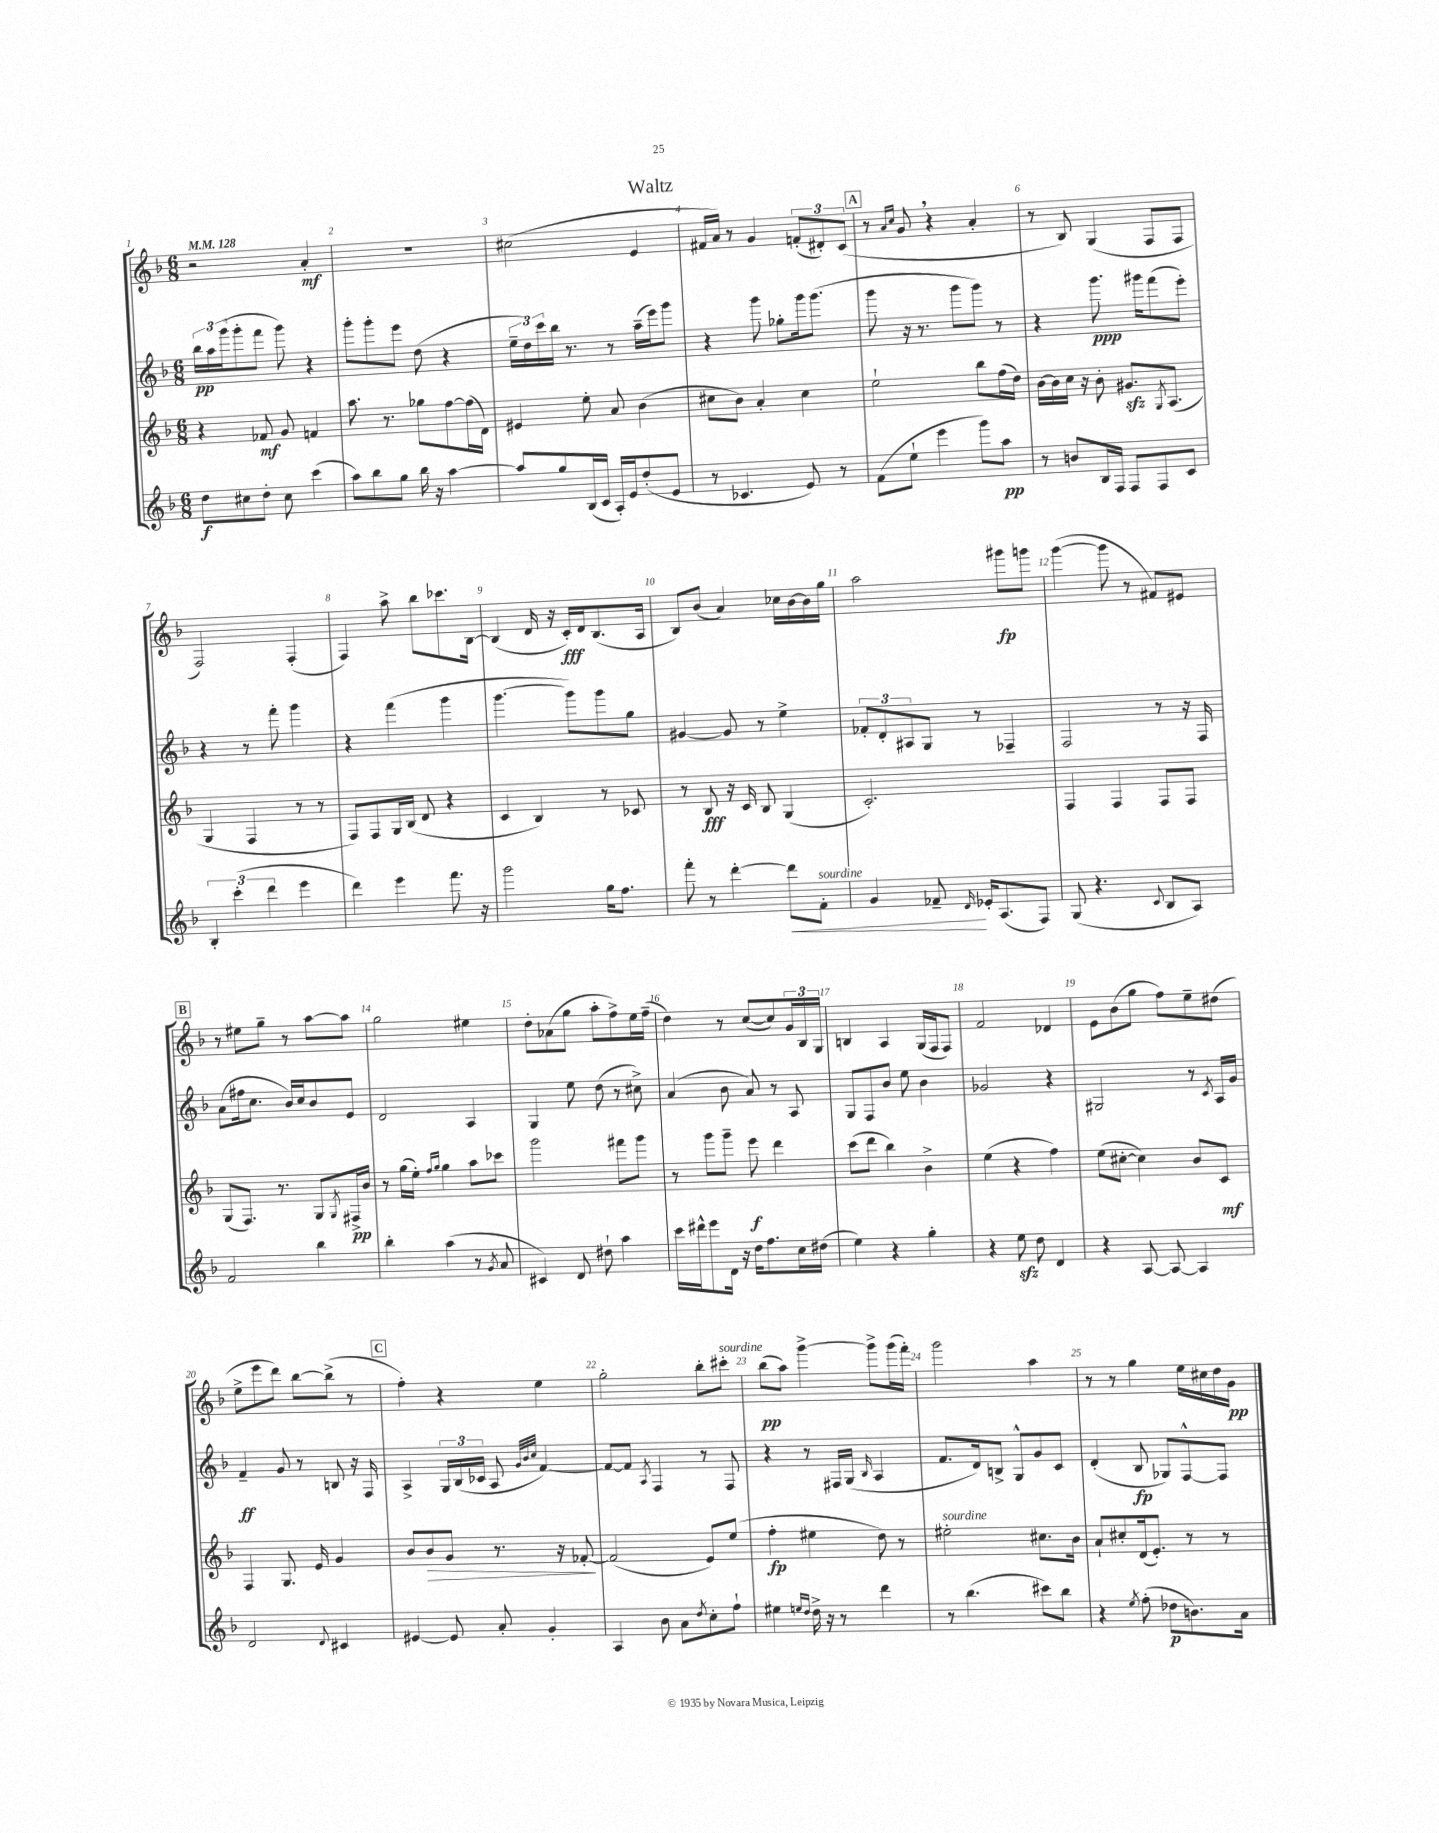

**kern	**dynam	**kern	**dynam	**kern	**dynam	**kern	**dynam
*part4	*part4	*part3	*part3	*part2	*part2	*part1	*part1
*staff4	*staff4	*staff3	*staff3	*staff2	*staff2	*staff1	*staff1
*clefG2	*	*clefG2	*	*clefG2	*	*clefG2	*
*k[b-]	*	*k[b-]	*	*k[b-]	*	*k[b-]	*
*M6/8	*	*M6/8	*	*M6/8	*	*M6/8	*
*MM128	*	*MM128	*	*MM128	*	*MM128	*
=1	=1	=1	=1	=1	=1	=1	=1
8dd\L	f	4r	.	24bb-\LL	pp	2r	.
.	.	.	.	24aa\	.	.	.
.	.	.	.	(24ggg\J	.	.	.
8cc#X\	.	.	.	8ggg'\	.	.	.
8dd'\J	.	8f-X/	mf	8fff\J	.	.	.
8cc#\	.	8g/	.	8ggg\)	.	.	.
(4ccc\	.	4fn/	.	4r	.	4a'/	mf
=2	=2	=2	=2	=2	=2	=2	=2
8aa\L)	.	8.aa\	.	8ggg'\L	.	2.r	.
8bb-\	.	.	.	8ggg'\	.	.	.
.	.	8.r	.	.	.	.	.
8gg\J	.	.	.	8eee\J	.	.	.
16bb-\	.	8gg-X\L	.	(8dd\	.	.	.
16r	.	.	.	.	.	.	.
[4aa\	.	[8ff\	.	4r	.	.	.
.	.	(16ff\L]	.	.	.	.	.
.	.	16d\JJ)	.	.	.	.	.
=3	=3	=3	=3	=3	=3	=3	=3
8aa/L]	.	4e#X/	.	24ee~\LL	.	(2cc#X\	.
.	.	.	.	24dd\)	.	.	.
.	.	.	.	24ccc\	.	.	.
8gg/	.	.	.	16bb-\JJ	.	.	.
.	.	.	.	8.r	.	.	.
(16B-/L	.	8ee'\	.	.	.	.	.
16c/JJ	.	.	.	.	.	.	.
16A'/LL)	.	8a/	.	8r	.	.	.
16e/J	.	.	.	.	.	.	.
(8dd'/	.	(4b-\	.	(16aa~\LL	.	4e/	.
.	.	.	.	16eee\J)	.	.	.
8e/J	.	.	.	8ggg\J	.	.	.
=4	=4	=4	=4	=4	=4	=4	=4
8r	.	8cc#X\L	.	4r	.	16f#X/LL	.
.	.	.	.	.	.	16a/JJ)	.
4.c-X/	.	8b-\J)	.	.	.	8r	.
.	.	4a'/	.	8ggg\	.	4g/	.
.	.	.	.	8gg-X'\L	.	.	.
8e/)	.	4cc#\	.	16ggg\k	.	(12fn'/L	.
.	.	.	.	(8.ggg\J	.	.	.
.	.	.	.	.	.	12d#X'/)	.
8r	.	.	.	.	.	.	.
.	.	.	.	.	.	(12c/J	.
!!LO:REH:place=s1:t=A
=5	=5	=5	=5	=5	=5	=5	=5
(8f\L	.	2ee`\	.	8ggg\	.	8r	.
.	.	.	.	.	.	16qqa/LL	.
.	.	.	.	.	.	16qqcc/JJ	.
8ee`\J	.	.	.	16r	.	8g,/	.
.	.	.	.	8.r	.	.	.
4eee\	.	.	.	.	.	4r	.
.	.	.	.	8ggg\L	.	.	.
8ggg\L)	.	8bb-\L	.	8ggg\J)	.	4a'/	.
8aa\J	pp	(16ff\L	.	8r	.	.	.
.	.	16dd\JJ)	.	.	.	.	.
=6	=6	=6	=6	=6	=6	=6	=6
8r	.	[16b-\LL	.	4r	.	8r	.
.	.	16b-\]	.	.	.	.	.
8bn/L	.	16cc\JJ	.	.	.	8B-/)	.
.	.	16r	.	.	.	.	.
16B-/L	.	8b-'\	.	8.ggg\	ppp	(4G/	.
16F/JJ	.	.	.	.	.	.	.
8F/L	.	8.g#Xzz/L	.	.	.	.	.
.	.	.	.	16ggg#X\KL	.	.	.
8F/	.	.	.	(8fff\	.	8F/L	.
.	.	8qG/	.	.	.	.	.
.	.	(8.A/J	.	.	.	.	.
8c/J	.	.	.	8eee'\J)	.	8F/J	.
!!LO:LB:g=z
=7	=7	=7	=7	=7	=7	=7	=7
6B-'/	.	4G/	.	4r	.	2F/)	.
(6ccc'\	.	.	.	.	.	.	.
.	.	4F/	.	8r	.	.	.
6ddd\	.	.	.	.	.	.	.
.	.	.	.	8fff'\	.	.	.
4eee\	.	8r	.	4ggg\	.	(4F'/	.
.	.	8r	.	.	.	.	.
=8	=8	=8	=8	=8	=8	=8	=8
4ddd\)	.	8F/L)	.	4r	.	4F/)	.
.	.	8F/	.	.	.	.	.
4eee\	.	16G/L	.	(4fff\	.	8aa^\	.
.	.	(16B-/JJ	.	.	.	.	.
.	.	8d/	.	.	.	8bb-\L	.
8.fff\	.	4r	.	4ggg\	.	8.ccc-X\	.
16r	.	.	.	.	.	[16B-\Jk	.
=9	=9	=9	=9	=9	=9	=9	=9
2ggg\	.	4c/	.	[4.ggg\	.	(4B-/]	.
.	.	4B-/)	.	.	.	16d/	.
.	.	.	.	.	.	16r	.
.	.	.	.	8ggg\L])	.	16c'/LL)	fff
.	.	.	.	.	.	16d/J	.
16gg\KL	.	8r	.	8ggg\	.	(8.B-/	.
8.ff\J	.	.	.	.	.	.	.
.	.	8c-X/	.	8gg\J	.	.	.
.	.	.	.	.	.	16A/Jk	.
=10	=10	=10	=10	=10	=10	=10	=10
8fff'\	.	8r	.	[4g#X/	.	8B-/L)	.
8r	.	8B-/	fff	.	.	(8b-/J	.
[4ddd'\	.	16r	.	8g#/]	.	4a/)	.
.	.	16c/	.	.	.	.	.
.	.	8B-/	.	8r	.	.	.
!	!LO:HP:b	!	!	!	!	!	!
8ddd\L]	<	(4G/	.	4ee^\	.	16cc-X\LL	.
.	.	.	.	.	.	[16b-\	.
!LO:TX:a:i:t=sourdine	!	!	!	!	!	!	!
8f'\J	.	.	.	.	.	16b-\]	.
.	.	.	.	.	.	16gg\JJ	.
=11	=11	=11	=11	=11	=11	=11	=11
4g/	.	2.c'/)	.	12f-X'/L	.	2aa\	.
.	.	.	.	12d'/	.	.	.
.	.	.	.	12A#X/	.	.	.
8f-X~/	.	.	.	8G/J	.	.	.
16qqd/	.	.	.	.	.	.	.
16e-X'/KL	[	.	.	8r	.	.	.
(8.A/	.	.	.	.	.	.	.
.	.	.	.	4F-X~/	.	8ggg#X\L	fp
8F/J)	.	.	.	.	.	8gggn\J	.
=12	=12	=12	=12	=12	=12	=12	=12
(8G/	.	4F/	.	2F/	.	([4ggg\	.
4.r	.	.	.	.	.	.	.
.	.	4F/	.	.	.	8ggg\]	.
.	.	.	.	.	.	8r	.
8qqc/	.	.	.	.	.	.	.
8B-/L	.	8F/L	.	8r	.	8f#X/L)	.
8A/J)	.	8F/J	.	16r	.	8e#X/J	.
.	.	.	.	16F/	.	.	.
!!LO:LB:g=z
!!LO:REH:place=s1:t=B
=13	=13	=13	=13	=13	=13	=13	=13
2f/	.	(8G/L	.	(8a\L	.	8r	.
.	.	8.F/J)	.	16ff#X\k	.	8ee#X\L	.
.	.	.	.	8.cc\J	.	.	.
.	.	.	.	.	.	8gg~\J	.
.	.	8.r	.	.	.	.	.
.	.	.	.	16b-/LL)	.	8r	.
.	.	.	.	16cc/J	.	.	.
4bb-\	.	8G/L	.	8b-/	.	[8aa\L	.
.	.	8qG/	.	.	.	.	.
.	.	16F#X^/L	pp	8e/J	.	8aa\J]	.
.	.	16b-/JJ	.	.	.	.	.
=14	=14	=14	=14	=14	=14	=14	=14
4bb-'\	.	8r	.	2d/	.	2gg\	.
.	.	(16gg\LL	.	.	.	.	.
.	.	16ee'\JJ)	.	.	.	.	.
.	.	16qqff/LL	.	.	.	.	.
.	.	16qqgg/JJ	.	.	.	.	.
(4aa\	.	4gg\	.	.	.	.	.
8r	.	8aa\L	.	4A/	.	4ee#X\	.
8qg/	.	.	.	.	.	.	.
8a/	.	8ccc-X\J	.	.	.	.	.
=15	=15	=15	=15	=15	=15	=15	=15
4c#X/)	.	2ggg\	.	4G/	.	8dd'\L	.
.	.	.	.	.	.	(8a-X\	.
8d/	.	.	.	8ee\	.	8gg\J	.
8dd#X`\	.	.	.	(8dd\	.	8aa'\L	.
4aa\	.	8fff#X\L	.	8r	.	8ff^\)	.
.	.	8ggg\J	.	8cc#X^\)	.	16ee\L	.
.	.	.	.	.	.	(16ff~\JJ	.
=16	=16	=16	=16	=16	=16	=16	=16
16ccc\LL	.	8r	.	(4a/	.	4dd\)	.
16ddd#X^^\J	.	.	.	.	.	.	.
8eee\	.	8ggg\L	.	.	.	.	.
16d\Jk	.	8ggg~\J	.	8b-\	.	8r	.
16r	.	.	.	.	.	.	.
16dd\KL	.	8eee\	f	8a/)	.	([8cc/L	.
8.ff\	.	.	.	.	.	.	.
.	.	4ddd\	.	8r	.	8cc/])	.
16cc\L	.	.	.	8A/	.	24g/L	.
.	.	.	.	.	.	24B-/	.
(16dd#X\JJ	.	.	.	.	.	.	.
.	.	.	.	.	.	24G/JJ	.
=17	=17	=17	=17	=17	=17	=17	=17
4ee\)	.	(8ccc\L	.	8G/L	.	4Bn/	.
.	.	8ddd\J	.	8F/	.	.	.
4r	.	4bb-\)	.	8b-/J	.	4A/	.
.	.	.	.	8ee\	.	.	.
4gg'\	.	4b-^\	.	4b-\	.	(16G/LL	.
.	.	.	.	.	.	16F/J	.
.	.	.	.	.	.	8F/J)	.
=18	=18	=18	=18	=18	=18	=18	=18
4r	.	(4ee\	.	2g-X/	.	2f/	.
8eezz\	.	4r	.	.	.	.	.
8dd\	.	.	.	.	.	.	.
4d/	.	4ff\)	.	4r	.	4d-X/	.
=19	=19	=19	=19	=19	=19	=19	=19
4r	.	(8ee\L	.	2G#X/	.	8e\L	.
.	.	[8cc#X'\J	.	.	.	(8b-\	.
[8A/	.	4cc#\])	.	.	.	8gg\J	.
8A/_	.	.	.	.	.	8ff\L)	.
4A/]	.	8b-/L	.	8r	.	8ee~\	.
.	.	.	.	8qc/	.	.	.
.	.	8c/J	mf	16A/LL	.	(8dd#X\J	.
.	.	.	.	16g/JJ	.	.	.
!!LO:LB:g=z
=20	=20	=20	=20	=20	=20	=20	=20
2d/	.	4F/	.	4f~/	ff	8ee^\L	.
.	.	.	.	.	.	8eee\	.
.	.	8.G/	.	8g/	.	8ddd\J)	.
.	.	.	.	8r	.	[8bb-\L	.
.	.	16e/	.	.	.	.	.
8qqd/	.	.	.	.	.	.	.
4c#X/	.	4g/	.	8Bn/	.	(8bb-^\J]	.
.	.	.	.	16r	.	8r	.
.	.	.	.	16F/	.	.	.
!!LO:REH:place=s1:t=C
=21	=21	=21	=21	=21	=21	=21	=21
[4e#X/	.	8b-/L	.	4A^/	.	4ff'\)	.
!	!	!	!LO:HP:b	!	!	!	!
.	.	8b-/	>	.	.	.	.
8e#/]	.	8g/J	.	24G/LL	.	4r	.
.	.	.	.	(24B-/	.	.	.
.	.	.	.	24c-X/JJ	.	.	.
8a'/	.	8.r	.	8A/	.	.	.
.	.	.	.	32qqg/LLL	.	.	.
.	.	.	.	32qqb-/	.	.	.
.	.	.	.	32qqcc/JJJ	.	.	.
4g'/	.	.	.	[4f/)	.	4ee\	.
.	.	16r	.	.	.	.	.
.	.	[8f-X'/	.	.	.	.	.
.	.	.	]	.	.	.	.
=22	=22	=22	=22	=22	=22	=22	=22
4A/	.	(2f-/]	.	8f/L_	.	2gg'\	.
.	.	.	.	8f/J]	.	.	.
.	.	.	.	8qA/	.	.	.
8b-\	.	.	.	4F/	.	.	.
8a\L	.	.	.	.	.	.	.
8qdd/	.	.	.	.	.	.	.
8cc'\	.	8e/L)	.	8r	.	8bb-'\L	.
!	!	!	!	!	!	!LO:TX:a:i:t=sourdine	!
8ff`\J	.	(8ee/J	.	8F/	.	8ccc#X'\J	.
=23	=23	=23	=23	=23	=23	=23	=23
4ee#X\	.	4ff'\	fp	4r	.	(8bb-\L	pp
.	.	.	.	.	.	8aa\J)	.
16qqeen/LL	.	.	.	.	.	.	.
16qqdd/JJ	.	.	.	.	.	.	.
16dd^\	.	4ee#X\	.	8r	.	[4ggg^\	.
16r	.	.	.	.	.	.	.
8r	.	.	.	16F#X/LL	.	.	.
.	.	.	.	(16G/JJ	.	.	.
.	.	.	.	16qqB-/	.	.	.
4ddd\	.	8dd\)	.	4A/	.	8ggg^\L]	.
.	.	8r	.	.	.	(16ggg\L	.
.	.	.	.	.	.	16fff'\JJ)	.
=24	=24	=24	=24	=24	=24	=24	=24
!	!	!LO:TX:a:i:t=sourdine	!	!	!	!	!
8r	.	2ee#X'\	.	8.f/L	.	2ggg\	.
(4.bb-\	.	.	.	.	.	.	.
.	.	.	.	16d/k)	.	.	.
.	.	.	.	8Bn^/J	.	.	.
.	.	.	.	8G^^/L	.	.	.
8ccc#X\L)	.	8.cc#X\L	.	8g/	.	4aa\	.
8bb-\J	.	.	.	8c/J	.	.	.
.	.	16b-\Jk	.	.	.	.	.
=25	=25	=25	=25	=25	=25	=25	=25
4r	.	8a`/L	.	(4d'/	.	8r	.
.	.	8cc#X'/	.	.	.	8r	.
8qee/	.	.	.	.	.	.	.
(8ff'\	.	(16d/k	.	8B-/	fp	4gg\	.
.	.	8.e'/J)	.	.	.	.	.
8dd-X\L	p	.	.	8G-X/L)	.	.	.
8.bn\)	.	8r	.	[8F^^/	.	16ee\LL	.
.	.	.	.	.	.	16cc#X\	.
.	.	8r	.	8F/J]	.	16dd\	.
16a\Jk	.	.	.	.	.	16g\JJ	pp
==	==	==	==	==	==	==	==
*-	*-	*-	*-	*-	*-	*-	*-
